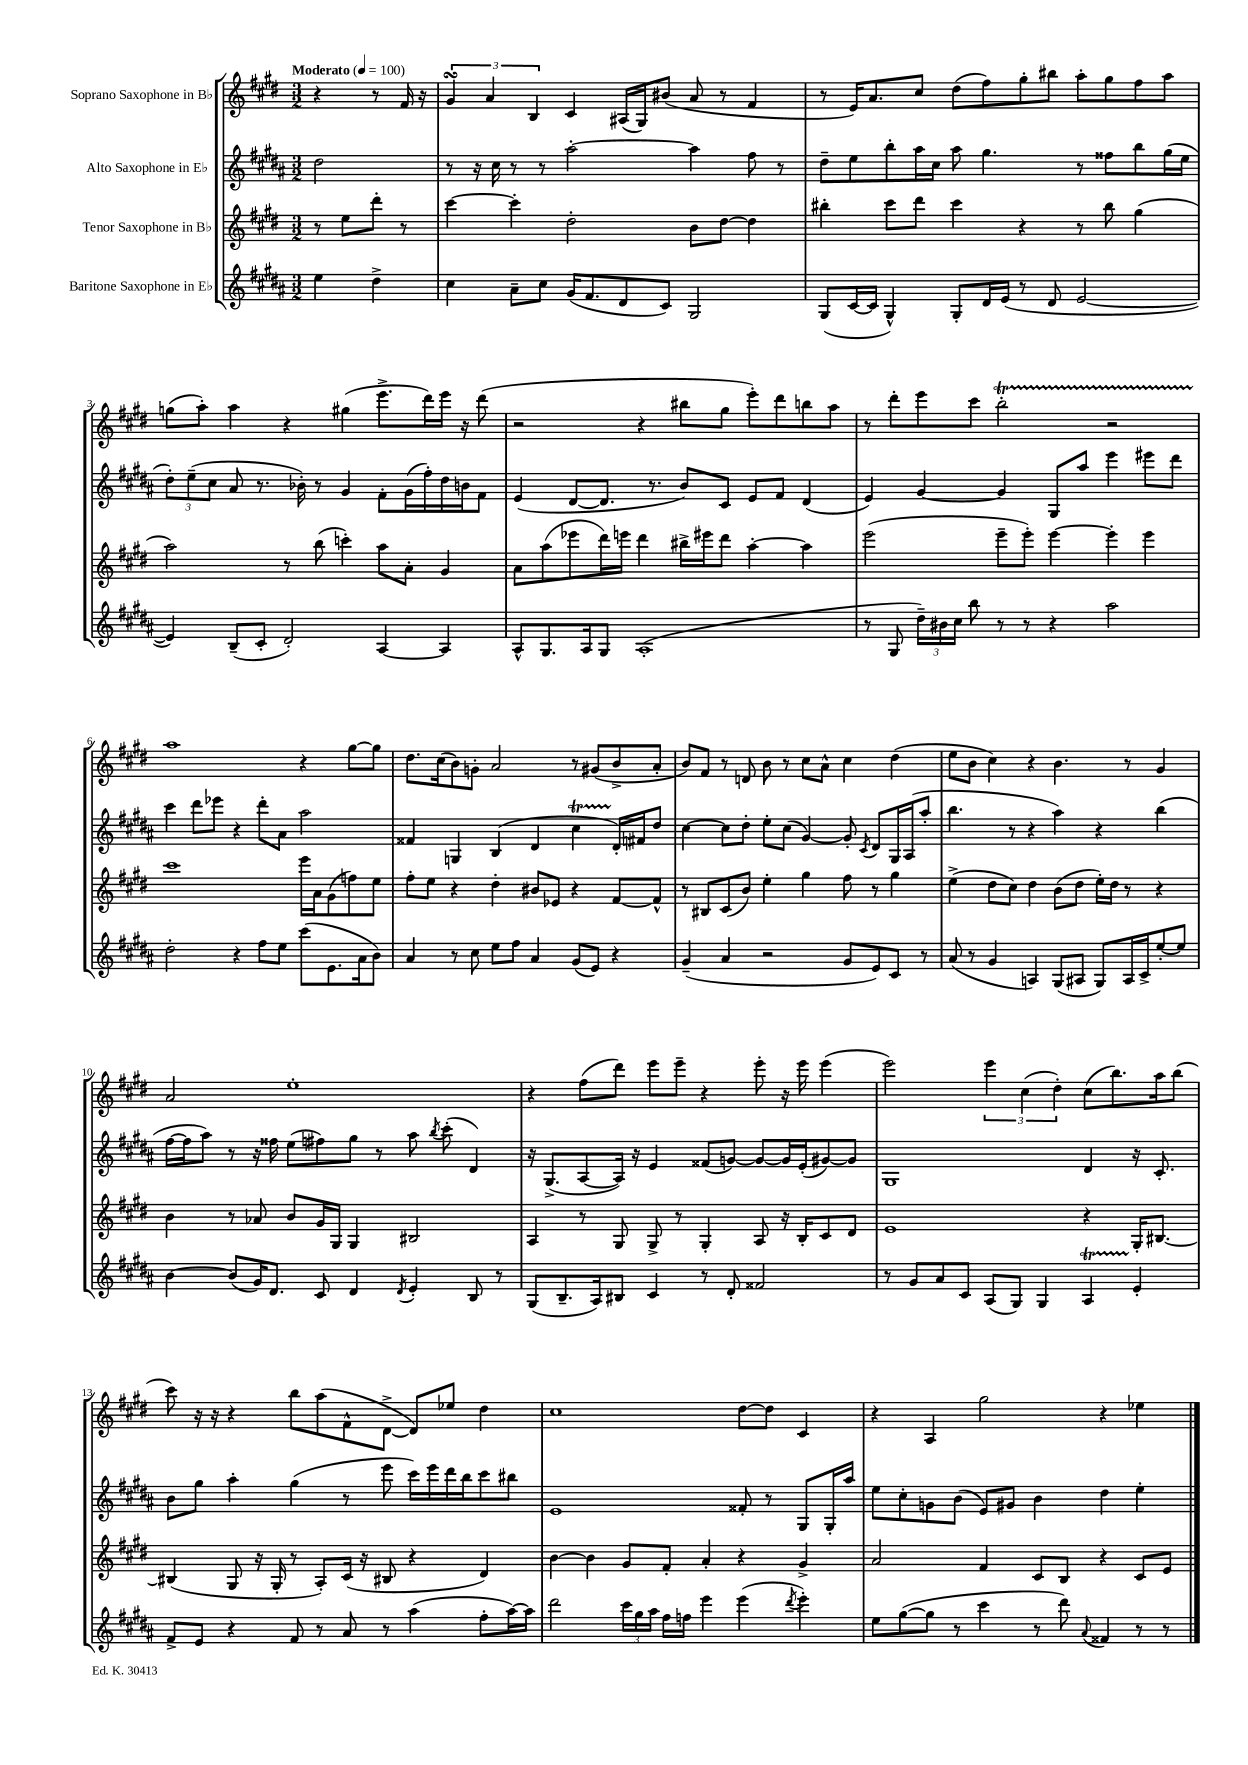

**kern	**kern	**kern	**kern
*part4	*part3	*part2	*part1
*staff4	*staff3	*staff2	*staff1
*I"Baritone Saxophone in E♭	*I"Tenor Saxophone in B♭	*I"Alto Saxophone in E♭	*I"Soprano Saxophone in B♭
*clefG2	*clefG2	*clefG2	*clefG2
*k[f#c#g#d#a#]	*k[f#c#g#d#]	*k[f#c#g#d#a#]	*k[f#c#g#d#]
*M3/2	*M3/2	*M3/2	*M3/2
*MM100	*MM100	*MM100	*MM100
=	=	=	=
!	!	!	!LO:TX:a:B:t=Moderato
4ee\	8r	2dd#\	4r
.	8ee\L	.	.
4dd#^\	8ddd#'\J	.	8r
.	8r	.	16f#/
.	.	.	16r
=1	=1	=1	=1
4cc#\	[4ccc#\	8r	6g#sSsS/
.	.	16r	.
.	.	.	6a/
.	.	16cc#\	.
8a#~\L	4ccc#'\]	8r	.
.	.	.	6B/
8cc#\J	.	8r	.
(16g#/KL	2dd#'\	[2aa#'\	4c#/
8.f#/	.	.	.
8d#/	.	.	(16A#X/LL
.	.	.	16G#/J)
8c#/J)	.	.	(8b#X/J
2G#/	8b\L	4aa#\]	8a/
.	[8dd#\J	.	8r
.	4dd#\]	8ff#\	4f#/
.	.	8r	.
=2	=2	=2	=2
(8G#/L	4bb#X'\	8dd#~\L	8r
[16c#/L	.	8ee\	16e/KL)
16c#/JJ]	.	.	8.a/
4G#^^/)	8ccc#\L	8bb'\	.
.	8ddd#\J	16aa#\L	8cc#/J
.	.	16cc#\JJ	.
8G#'/L	4ccc#\	8aa#\	(8dd#\L
16d#/L	.	4.gg#\	8ff#\)
(16e/JJ	.	.	.
8r	4r	.	8gg#'\
8d#/	.	.	8bb#X\J
[2e/	8r	8r	8aa'\L
.	8bb#\	8ff##X\L	8gg#\
.	(4gg#\	8bb\	8ff#\
.	.	(16gg#\L	8aa\J
.	.	16ee\JJ	.
!!LO:LB:g=z
=3	=3	=3	=3
4e/])	2aa\)	12dd#'\L)	(8ggn\L
.	.	(12ee~\	.
.	.	.	8aa'\J)
.	.	12cc#\J	.
(8B~/L	.	8a#/	4aa\
8c#'/J	.	8.r	.
2d#'/)	8r	.	4r
.	.	16b-X'\)	.
.	(8bb\	8r	.
.	4cccn'\)	4g#/	(4gg#X\
[4A#/	8aa\L	8f#'\L	8.eee^\L
.	8a'\J	(16g#\L	.
.	.	16ff#'\)	16ddd#\L)
4A#/]	4g#/	16dd#\	16eee\JJ
.	.	16bn\J	16r
.	.	8f#\J	(8ddd#\
=4	=4	=4	=4
8A#^^/L	8a\L	(4e/	2r
8.G#/	(8aa\	.	.
.	8eee-X\	[8d#/L	.
16A#/k	.	.	.
8G#/J	16ddd#\L)	8.d#/J]	.
.	16eeen\JJ	.	.
(1A#'	4ddd#\	.	4r
.	.	8.r	.
.	16bb#X^\LL	8b/L)	8bb#X\L
.	16eee#X\J	.	.
.	8ddd#\J	8c#/J	8gg#\J
.	[4aa'\	8e/L	8eee'\L)
.	.	8f#/J	8ddd#\
.	4aa\]	(4d#/	8bbn\
.	.	.	8aa\J
=5	=5	=5	=5
8r	(2eee\	4e/)	8r
8G#/	.	.	8ddd#'\L
24dd#~\LL)	.	[4g#/	8eee\
24b#X\	.	.	.
24cc#\JJ	.	.	.
8bb\	.	.	8ccc#\J
8r	8eee~\L	4g#/]	2bbT'\
8r	8eee'\J)	.	.
4r	[4eee\	8G#/L	.
.	.	8aa#/J	.
2aa#\	4eee'\]	4eee\	2r
.	4eee\	8eee#X\L	.
.	.	8ddd#\J	.
!!LO:LB:g=z
=6	=6	=6	=6
2dd#'\	1ccc#	4ccc#\	1aa
.	.	8ddd#\L	.
.	.	8eee-X\J	.
4r	.	4r	.
8ff#\L	.	8ddd#'\L	.
8ee\J	.	8a#\J	.
(8ccc#\L	16eee\LL	2aa#\	4r
.	16a\J	.	.
8.e\	(8g#\	.	.
.	8ffn\)	.	[8gg#\L
16a#\k	.	.	.
8b\J)	8ee\J	.	8gg#\J]
=7	=7	=7	=7
4a#/	8ff#'\L	4f##X/	8.dd#\L
.	8ee\J	.	.
.	.	.	(16cc#\k
8r	4r	4Gn/	8b\)
8cc#\	.	.	8gn'\J
8ee\L	4dd#'\	(4B/	2a/
8ff#\J	.	.	.
4a#/	8b#X/L	4d#/	.
.	8e-X/J	.	.
(8g#/L	4r	4cc#T\	8r
8e/J)	.	.	(8g#X/L
4r	[8f#/L	16d#'/LL)	8b^/
.	.	16f#X/J	.
.	8f#^^/J]	8dd#/J	8a'/J
=8	=8	=8	=8
(4g#~/	8r	[4cc#\	8b/L)
.	8B#X/L	.	8f#/J
4a#/	(8c#/	8cc#\L]	8r
.	8b/J)	8dd#'\J	8dn/
2r	4ee'\	8ee'\L	8b\
.	.	(8cc#\J	8r
.	4gg#\	[4g#/)	8cc#\L
.	.	.	8a^^\J
8g#/L	8ff#\	8g#'/]	4cc#\
.	.	8qc#/	.
8e/)	8r	8d#/L	.
8c#/J	4gg#\	16G#/L	(4dd#\
.	.	(16A#/J	.
8r	.	8aa#'/J	.
=9	=9	=9	=9
(8a#/	(4ee^\	4.bb\	8ee\L
8r	.	.	8b\J
4g#/	8dd#\L	.	4cc#\)
.	8cc#\J)	8r	.
4An/)	4dd#\	4r	4r
(8G#/L	(8b\L	4aa#\)	4.b\
8A#X/J	8dd#\J	.	.
8G#/L)	16ee'\LL)	4r	.
.	16dd#\JJ	.	.
16A#/L	8r	.	8r
16c#^/J	.	.	.
[8ee'/	4r	(4bb\	4g#/
8ee/J]	.	.	.
!!LO:LB:g=z
=10	=10	=10	=10
[4b\	4b\	[16ff#\LL	2a/
.	.	16ff#\J]	.
.	.	8aa#\J)	.
(8b/L]	8r	8r	.
16g#/K)	8a-X/	16r	.
8.d#/J	.	16ff##X\	.
.	8b/L	(8ee\L	1ee'
8c#/	16g#/L	8ff#X\)	.
.	16G#/JJ	.	.
4d#/	4G#/	8gg#\J	.
.	.	8r	.
8qd#/	.	.	.
4e'/	2B#X/	8aa#\	.
.	.	8qbb/	.
.	.	(8ccc#'\	.
8B/	.	4d#/)	.
8r	.	.	.
=11	=11	=11	=11
(8G#/L	4A/	16r	4r
.	.	(8.G#^/L	.
8.B~/	.	.	.
.	8r	[8A#/	(8ff#\L
16A#/k)	.	.	.
8B#X/J	8G#/	16A#/Jk])	8ddd#\J)
.	.	16r	.
4c#/	8G#^/	4e/	8eee\L
.	8r	.	8eee~\J
8r	4G#'/	(8f##X/L	4r
8d#'/	.	[8gn/J)	.
2f##X/	8A/	8g/L_	8eee'\
.	16r	16g/L]	16r
.	16B'/KL	(16e'/J	16eee\
.	8c#/	[8g#X/)	(4eee\
.	8d#/J	8g#/J]	.
=12	=12	=12	=12
8r	1e	1G#	2eee\)
8g#/L	.	.	.
8a#/	.	.	.
8c#/J	.	.	.
(8A#/L	.	.	6eee\
8G#/J)	.	.	.
.	.	.	(6cc#\
4G#/	.	.	.
.	.	.	6dd#'\)
4A#t/	4r	4d#/	(8cc#\L
.	.	.	8.bb\)
4e'/	16G#'/KL	16r	.
.	[8.B#X/J	8.c#'/	16aa\k
.	.	.	(8bb\J
!!LO:LB:g=z
=13	=13	=13	=13
8f#^/L	(4B#X/]	8b\L	8ccc#\)
8e/J	.	8gg#\J	16r
.	.	.	16r
4r	8G#/	4aa#'\	4r
.	16r	.	.
.	16G#'/	.	.
8f#/	8r	(4gg#\	8bb\L
8r	8A'/L)	.	(8aa\
8a#/	(16c#/Jk	8r	8f#^^\
.	16r	.	.
8r	8B#X/	8eee\	[8d#^\J
(4aa#\	4r	16ccc#\LL)	8d#/L])
.	.	16eee\	.
.	.	16ddd#\	8ee-X/J
.	.	16bb\J	.
8ff#'\L	4d#/)	8ccc#\	4dd#\
[16aa#\L)	.	8bb#X\J	.
16aa#\JJ]	.	.	.
=14	=14	=14	=14
2ddd#\	[4b\	1e	1cc#
.	4b\]	.	.
24ccc#\LL	8g#/L	.	.
24gg#\	.	.	.
24aa#\JJ	.	.	.
16ff#\LL	8f#'/J	.	.
16ffn\JJ	.	.	.
4eee\	4a'/	.	.
(4eee\	4r	8f##X'/	[8dd#\L
.	.	8r	8dd#\J]
8qddd#/	.	.	.
4eee'\)	4g#^/	8G#/L	4c#/
.	.	16G#'/L	.
.	.	16aa#/JJ	.
=15	=15	=15	=15
8ee\L	2a/	8ee\L	4r
([8gg#\	.	8cc#'\	.
8gg#\J]	.	8gn\	4A/
8r	.	(8b\J	.
4ccc#\	4f#/	8e/L)	2gg#\
.	.	8g#X/J	.
8r	8c#/L	4b\	.
8ddd#\)	8B/J	.	.
8qqa#/	.	.	.
4f##X/	4r	4dd#\	4r
8r	8c#/L	4ee'\	4ee-X\
8r	8e/J	.	.
==	==	==	==
*-	*-	*-	*-
